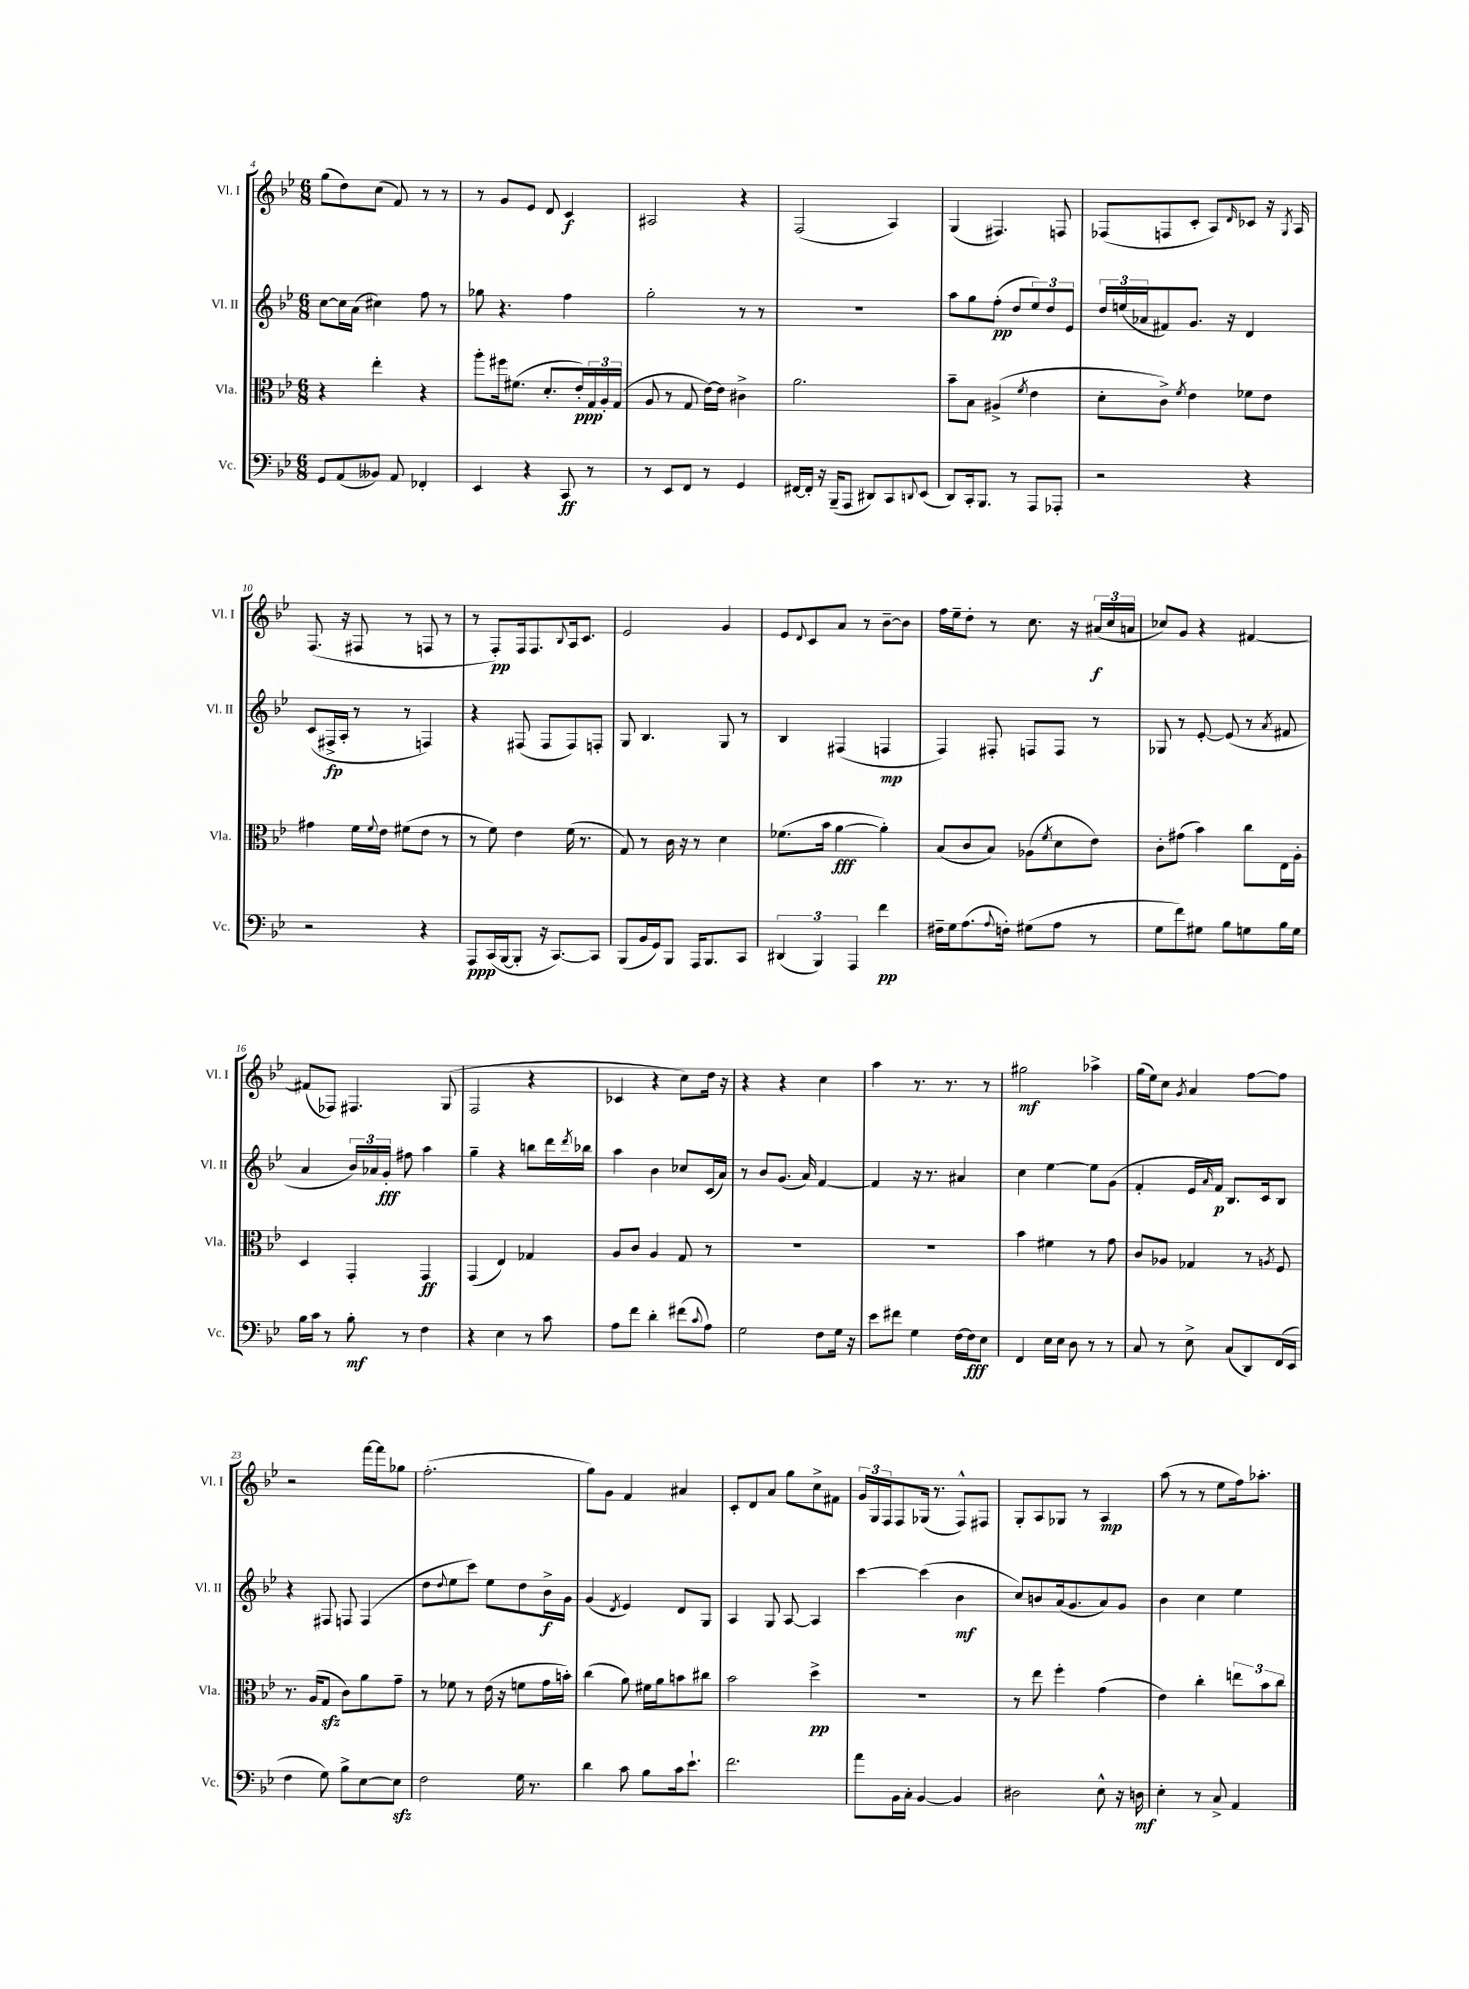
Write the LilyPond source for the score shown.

<<
\new StaffGroup <<
\new Staff = "s0" \with { instrumentName = "Vl. I" shortInstrumentName = "Vl. I" } {
    \clef treble \key bes \major \numericTimeSignature \time 6/8
    g''8( d''8) c''8( f'8) r8 r8 |
    r8 g'8 ees'8 d'8 c'4\f |
    ais2 r4 |
    f2( a4) |
    g4( fis4.) f8 |
    fes8( f8 c'8-. a8) \grace { d'16 } ces'8 r16 \acciaccatura { g8 } a16 |
    f8.( r16 fis8 r8 f8 r8 |
    r8 f8-.\pp) f16 f8. \appoggiatura { bes8 } a16 c'8. |
    ees'2 g'4 |
    ees'8 \appoggiatura { d'8 } c'8 a'8 r8 bes'8~-- bes'8 |
    f''16 ees''16-- d''8-. r8 c''8. r16 \tuplet 3/2 { ais'16\f( c''16 a'16 } |
    ces''8) g'8 r4 fis'4~ |
    fis'8( fes8) fis4. g8( |
    f2 r4 |
    ces'4 r4 c''8) d''16 r16 |
    r4 r4 c''4 |
    a''4 r8. r8. r8 |
    gis''2\mf aes''4-> |
    g''16( ees''16) c''8 \acciaccatura { g'8 } a'4 f''8~ f''8 |
    r2 f'''16~ f'''16 ges''8 |
    f''2.-.( |
    g''8) g'8 f'4 ais'4 |
    c'8-. d'8 a'8 g''8 c''8-> fis'8 |
    \tuplet 3/2 { g'16 g16 f16 } f8 ges16( r8. f8-^) fis8 |
    g8-. a8 ges8 r8 a4\mp |
    a''8( r8 r8 ees''8 f''16) aes''8.-. \bar "|." |
}
\new Staff = "s1" \with { instrumentName = "Vl. II" shortInstrumentName = "Vl. II" } {
    \clef treble \key bes \major \numericTimeSignature \time 6/8
    c''8~ c''16 a'16( cis''4) f''8 r8 |
    ges''8 r4. f''4 |
    g''2-. r8 r8 |
    R2. |
    a''8 g''8 f''8-.\pp( d''8 \tuplet 3/2 { ees''8) d''8 ees'8 } |
    \tuplet 3/2 { d''16 e''16( aes'16 } fis'8) g'8. r16 d'4 |
    c'8( fis16->\fp a16-. r8 r8 f4) |
    r4 fis8( fis8 fis8) f8-. |
    g8 bes4. g8 r8 |
    bes4 fis4( f4\mp |
    f4) fis8-. f8 f8 r8 |
    ges8 r8 ees'8~-. ees'8( r8 \acciaccatura { a'8 } fis'8 |
    a'4 \tuplet 3/2 { bes'16) aes'16 g'16-.\fff } fis''8 a''4 |
    g''4-- r4 b''8 d'''16 \acciaccatura { d'''8 } bes''16 |
    a''4 bes'4 ces''8 c'16( a'16) |
    r8 bes'8 g'8.( a'16) f'4~ |
    f'4 r16 r8. ais'4 |
    c''4 ees''4~ ees''8 g'8( |
    f'4-. ees'16 \grace { a'16 } f'16\p) bes8. c'16 bes8 |
    r4 fis8 f8 f4( |
    d''8 \appoggiatura { d''8 } ees''8 c'''8) ees''8 d''8 bes'16->\f g'16 |
    g'4( \acciaccatura { d'8 } ees'4) d'8 g8 |
    a4 g8 a8~ a4 |
    c'''4~ c'''4( bes'4\mf |
    c''8) b'8 a'16( g'8. a'8) g'8 |
    bes'4 c''4 ees''4 \bar "|." |
}
\new Staff = "s2" \with { instrumentName = "Vla." shortInstrumentName = "Vla." } {
    \clef alto \key bes \major \numericTimeSignature \time 6/8
    r4 ees''4-. r4 |
    a''8-. fis''16 fis'8.( d'8.-. ees'16-.\ppp) \tuplet 3/2 { g16 a16-. g16( } |
    a8 r8 g8 ees'16~) ees'16 cis'4-> |
    a'2. |
    bes'8-- bes8 ais4->( \acciaccatura { f'8 } ees'4 |
    d'8-. c'8->) \acciaccatura { f'8 } ees'4 fes'8 ees'8 |
    gis'4 f'16 \appoggiatura { f'8 } ees'16 fis'8( ees'8 r8 |
    r8 f'8) ees'4 f'16( r8. |
    g8) r8 c'16 r16 r8 d'4 |
    fes'8.( bes'16 a'4~\fff a'4-.) |
    bes8( c'8 bes8) aes8( \acciaccatura { f'8 } d'8 ees'8) |
    c'8-. gis'8( bes'4) c''8 ees16 a16-. |
    d4 g,4-. g,4\ff |
    g,4( ees4) ges4 |
    a8 c'8 a4 g8 r8 |
    R2. |
    R2. |
    bes'4 fis'4 r8 g'8 |
    c'8 aes8 ges4 r8 \acciaccatura { a8 } f8 |
    r8. a16( g8\sfz c'8) a'8 g'8-- |
    r8 fes'8 r8 ees'16( r16 f'8 g'16 b'16-.) |
    c''4( a'8) fis'16 a'16 b'8 cis''8 |
    bes'2 d''4->\pp |
    R2. |
    r8 ees''8 f''4-. g'4( |
    ees'4) c''4-. \tuplet 3/2 { e''8 bes'8 c''8 } \bar "|." |
}
\new Staff = "s3" \with { instrumentName = "Vc." shortInstrumentName = "Vc." } {
    \clef bass \key bes \major \numericTimeSignature \time 6/8
    g,8 a,8( beses,8) a,8 fes,4-. |
    ees,4 r4 c,8\ff r8 |
    r8 ees,8 f,8 r8 g,4 |
    fis,16~ fis,16-. r16 bes,,16--( a,,8 dis,8) c,8 \appoggiatura { d,8 } ees,8( |
    d,8) c,16-. bes,,8. r8 a,,8 aes,,8-. |
    r2 r4 |
    r2 r4 |
    a,,8\ppp c,16( bes,,16~ bes,,8-. r16 c,8.~) c,8 |
    bes,,8( bes,16 g,16) bes,,8 a,,16 bes,,8. c,8 |
    \tuplet 3/2 { dis,4( bes,,4) a,,4 } f'4\pp |
    fis16-- g16 a8.( \appoggiatura { a8 } f16-.) gis8( a8 r8 |
    g8 f'8) gis8 bes8 g8 bes16 g16 |
    bes16 c'16 r8 bes8-.\mf r8 f4 |
    r4 ees4 r8 c'8 |
    a8 f'8 d'4-. fis'8( \appoggiatura { c'8 } a8) |
    g2 f8 g16 r16 |
    ees'8 fis'8 g4 f16~ f16\fff ees8 |
    f,4 ees16 ees16 d8 r8 r8 |
    c8 r8 ees8-> c8( d,8) f,16( ees,16 |
    f4 g8) bes8-> ees8~ ees8\sfz |
    f2 g16 r8. |
    d'4 c'8 bes8 c'16 ees'8.-! |
    f'2. |
    a'8 bes,16 c16-. bes,4~ bes,4 |
    dis2 ees8-^ r16 d16\mf |
    ees4-. r8 c8-> a,4 \bar "|." |
}
>>
>>
\layout { \context { \Score currentBarNumber = #4 } }
